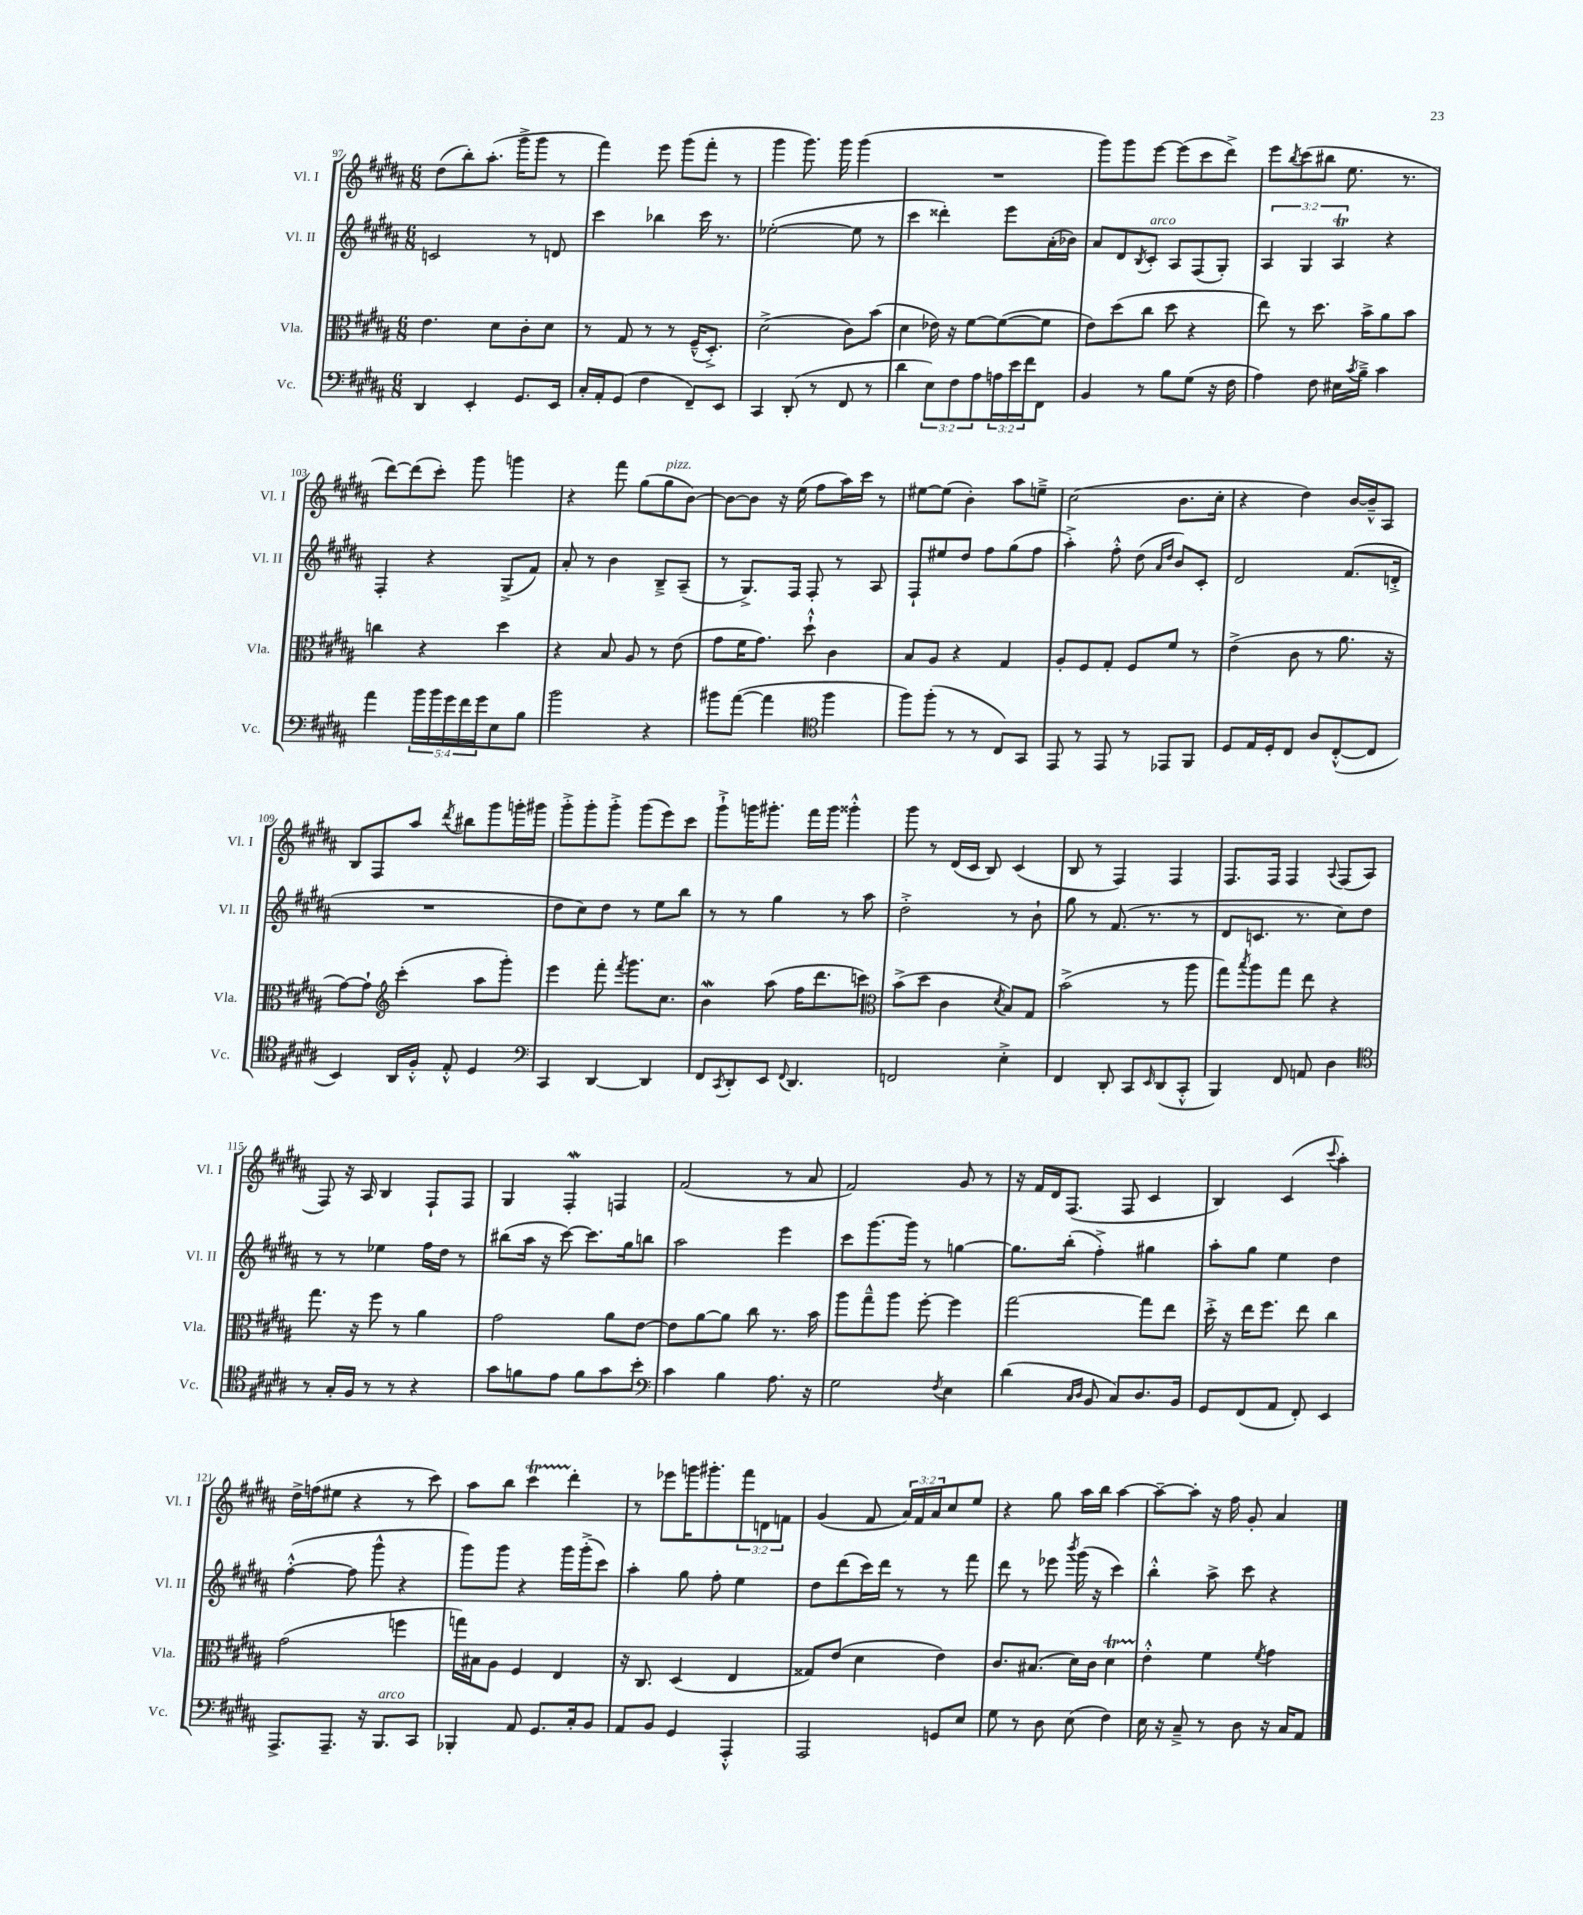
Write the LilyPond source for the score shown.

<<
\new StaffGroup <<
\new Staff = "s0" \with { instrumentName = "Vl. I" shortInstrumentName = "Vl. I" } {
    \clef treble \key b \major \numericTimeSignature \time 6/8 \override Staff.TupletNumber.text = #tuplet-number::calc-fraction-text
    dis''8( b''8-.) ais''8.-.( gis'''16-> gis'''8 r8 |
    fis'''4) e'''8 gis'''8( fis'''8-. r8 |
    gis'''4 gis'''8.) gis'''16 gis'''4( |
    R2. |
    gis'''8) gis'''8 e'''8~ e'''8( cis'''8 dis'''8->) |
    e'''8 \acciaccatura { b''8 } cis'''8( bis''8 e''8. r8. |
    dis'''8~) dis'''8( cis'''8-.) gis'''8 g'''4 |
    r4 fis'''8 gis''8( gis''8^\markup { \italic "pizz." } b'8~) |
    b'8~ b'8 r16 e''16( fis''8 ais''16) cis'''16 r8 |
    eis''8~ eis''8( b'4-.) ais''8 e''8---> |
    cis''2( b'8. cis''16-. |
    r4 dis''4) b'16~ b'16---^ ais8 |
    b8 fis8 ais''8 \acciaccatura { dis'''8 } bis''8 gis'''8 g'''16-. gis'''16 |
    gis'''8-.-> gis'''8-. gis'''8-.-> gis'''8( e'''8) cis'''8 |
    gis'''8-!-> g'''16 gis'''8.-. fis'''16 gis'''16 gisis'''4-.-^ |
    gis'''8 r8 dis'16( cis'16 b8) cis'4( |
    b8 r8 fis4) fis4 |
    fis8. fis16 fis4 \appoggiatura { ais8 } fis8( ais8 |
    fis8) r16 ais16 b4 fis8-! fis8 |
    gis4 fis4-.\mordent f4 |
    fis'2( r8 ais'8 |
    fis'2) gis'8 r8 |
    r16 fis'16 dis'16 fis8.( fis8 cis'4 |
    b4) cis'4( \appoggiatura { cis'''8 } ais''4-.) |
    dis''16-> f''16( eis''8 r4 r8 cis'''8) |
    ais''8 b''8 cis'''4\startTrillSpan dis'''4-.\stopTrillSpan |
    r8 ees'''8 g'''16 gis'''8.-. \tuplet 3/2 { fis'''8 d'8 f'8 } |
    gis'4( fis'8 \tuplet 3/2 { ais'16) fis'16 ais'16 } cis''8 e''8 |
    r4 gis''8 ais''16 b''16 ais''4~ |
    ais''8~-- ais''8-. r16 fis''16 gis'8-. ais'4 \bar "|." |
}
\new Staff = "s1" \with { instrumentName = "Vl. II" shortInstrumentName = "Vl. II" } {
    \clef treble \key b \major \numericTimeSignature \time 6/8 \override Staff.TupletNumber.text = #tuplet-number::calc-fraction-text
    c'2 r8 d'8 |
    cis'''4 bes''4 cis'''16 r8. |
    ees''2~-.( ees''8 r8 |
    cis'''4 disis'''4-.) e'''8 ais'16-.( bes'16) |
    ais'8 dis'8 \acciaccatura { b8 } cis'8-.^\markup { \italic "arco" } ais8 fis8( gis8-.) |
    \tuplet 3/2 { ais4 gis4 ais4\trill } r4 |
    fis4-. r4 gis8->( fis'8) |
    ais'8-. r8 b'4 b8---> ais8--( |
    r8 gis8.->) fis16 fis8-. r8 ais8 |
    fis8-! eis''8 dis''8 fis''8 gis''8( fis''8 |
    ais''4-.->) fis''8-.-^ dis''8( \grace { ais'16 dis''16 } b'8) cis'8-. |
    dis'2 fis'8.( d'16-.-> |
    R2. |
    dis''8 cis''8) dis''8 r8 e''8 b''8 |
    r8 r8 gis''4 r8 ais''8 |
    dis''2-.-> r8 b'8-! |
    gis''8 r8 fis'8.( r8. r8 |
    dis'8 c'8. r8. cis''8) dis''8 |
    r8 r8 ees''4 fis''16 dis''16 r8 |
    bis''8( ais''16 r16 cis'''8~) cis'''8. gis''16 b''8 |
    ais''2 e'''4 |
    cis'''8 gis'''8.~ gis'''16 r8 g''4~ |
    g''8. b''16-.( fis''4-.->) gis''4 |
    ais''8-. gis''8 e''4 dis''4 |
    fis''4~-.-^( fis''8 gis'''8-^ r4 |
    gis'''8) gis'''8 r4 gis'''16 gis'''16-.->( cis'''8) |
    ais''4-. gis''8 fis''8-. e''4 |
    dis''8 dis'''8( cis'''16) dis'''16 r8 r8 fis'''8 |
    dis'''8 r8 ees'''8 \acciaccatura { b'''8 } gis'''16( r16 cis'''4) |
    b''4-.-^ ais''8-> cis'''8 r4 \bar "|." |
}
\new Staff = "s2" \with { instrumentName = "Vla." shortInstrumentName = "Vla." } {
    \clef alto \key b \major \numericTimeSignature \time 6/8
    e'4. dis'8 cis'8-. dis'8 |
    r8 gis8 r8 r8 fis16---^( dis8.-.->) |
    dis'2->( cis'8) b'8( |
    dis'4 ees'16) r16 fis'8~ fis'8~( fis'8 |
    e'8) dis''8( cis''8 dis''8 r4 |
    e''8) r8 dis''8. b'16-> ais'8 b'8 |
    c''4 r4 dis''4 |
    r4 b8 ais8 r8 e'8( |
    gis'8 fis'16 gis'8.) dis''8-!-^ cis'4 |
    b8 ais8 r4 gis4 |
    ais8-. fis8 gis8-. fis8 fis'8 r8 |
    e'4->( cis'8 r8 ais'8. r16 |
    gis'8~) gis'8-! \clef treble cis'''4-.( ais''8 gis'''8-.) |
    e'''4 fis'''8-. \acciaccatura { fis'''8 } gis'''8. cis''8. |
    b'4\mordent ais''8( fis''16 dis'''8. c'''8) |
    \clef alto b'8->( dis''8 cis'4 \acciaccatura { dis'8 } b8) gis8 |
    b'2->( r8 ais''8 |
    gis''8) \acciaccatura { b''8 } ais''8 gis''8 e''8 r4 |
    gis''8. r16 fis''8 r8 ais'4 |
    gis'2 ais'8 e'8~ |
    e'8 ais'8~ ais'8 cis''8 r8. b'16 |
    ais''8 gis''8---^ ais''8 fis''8~-. fis''4 |
    gis''2~ gis''8 e''8 |
    dis''16-.-> r16 e''16 fis''8. e''8 cis''4 |
    gis'2( f''4 |
    g''16) bis16 ais8 fis4 e4 |
    r16 cis8. dis4( e4 |
    gisis8) e'8( dis'4 e'4) |
    cis'8. bis8.( dis'16) cis'16 dis'4\startTrillSpan |
    e'4-.-^\stopTrillSpan fis'4 \acciaccatura { fis'8 } gis'4 \bar "|." |
}
\new Staff = "s3" \with { instrumentName = "Vc." shortInstrumentName = "Vc." } {
    \clef bass \key b \major \numericTimeSignature \time 6/8 \override Staff.TupletNumber.text = #tuplet-number::calc-fraction-text
    dis,4 e,4-. gis,8. e,16 |
    cis16-. ais,16-. gis,8( fis4 fis,8--) e,8 |
    cis,4 dis,8-.( r8 fis,8 r8 |
    dis'4 \tuplet 3/2 { e8) fis8 ais8 } \tuplet 3/2 { a16 e'16 fis'16 } fis,8 |
    b,4 r8 b8 gis8( r16 fis16 |
    ais4) fis8 eis16 \acciaccatura { cis'8 } b16---> cis'4 |
    ais'4 \tuplet 5/4 { b'16 b'16 gis'16 fis'16 gis'16 } e8 b8 |
    b'2 r4 |
    bis'8 ais'8~( ais'4 \clef tenor fis''4 |
    fis''8) fis''8-.( r8 r8 cis8) gis,8 |
    e,8 r8 e,8 r8 ees,8 fis,8 |
    dis8 e16 dis16-. cis8 ais8 cis8~-.-^( cis8 |
    b,4) ais,16 fis16-.-^ e8-.-^ dis4 |
    \clef bass cis,4 dis,4~ dis,4 |
    fis,8 \acciaccatura { cis,8 } dis,8-. e,8 \appoggiatura { fis,8 } dis,4. |
    f,2 e4-.-> |
    fis,4 dis,8-. cis,8 \grace { e,16 } dis,8( cis,8-.-^ |
    b,,4) fis,8 a,8 dis4 |
    \clef tenor r8 gis16-. fis16 r8 r8 r4 |
    gis'8 f'8 e'8 f'8 gis'8 b'8-. |
    \clef bass cis'4 b4 ais8. r16 |
    gis2 \acciaccatura { fis8 } e4 |
    dis'4( \grace { cis16 dis16 } b,8 cis8) dis8. b,16 |
    gis,8 fis,8( ais,8 fis,8-.) e,4 |
    ais,,8.-> ais,,8.-- r16 b,,8.^\markup { \italic "arco" } cis,8 |
    bes,,4-. ais,8 gis,8. cis16-. b,8 |
    ais,8 b,8 gis,4 ais,,4-.-^ |
    ais,,2 g,8 e8 |
    gis8 r8 dis8 e8( fis4) |
    e16 r16 cis8---> r8 dis8 r16 cis16 ais,8 \bar "|." |
}
>>
>>
\layout { \context { \Score currentBarNumber = #97 } }
